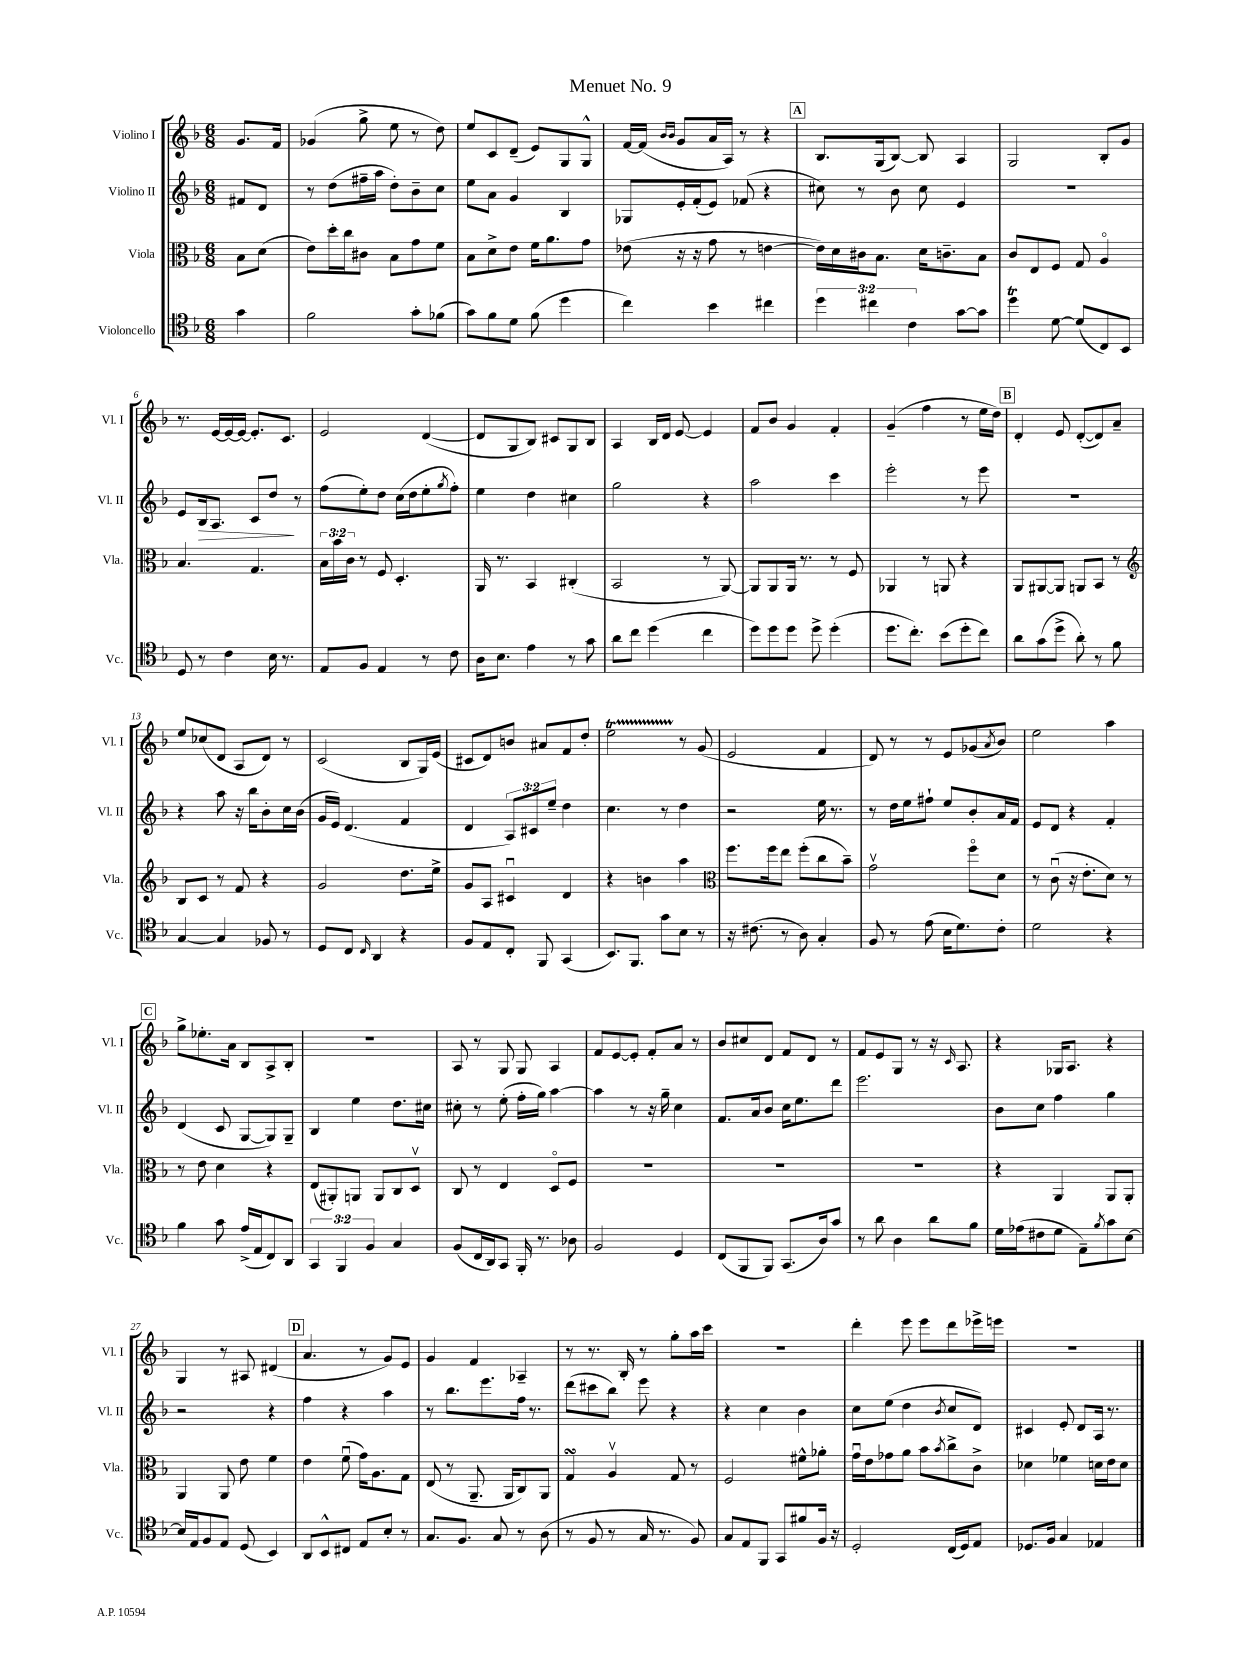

**kern	**kern	**kern	**dynam	**kern
*part4	*part3	*part2	*part2	*part1
*staff4	*staff3	*staff2	*staff2	*staff1
*I"Violoncello	*I"Viola	*I"Violino II	*	*I"Violino I
*I'Vc.	*I'Vla.	*I'Vl. II	*	*I'Vl. I
*clefC4	*clefC3	*clefG2	*	*clefG2
*k[b-]	*k[b-]	*k[b-]	*	*k[b-]
*M6/8	*M6/8	*M6/8	*	*M6/8
=	=	=	=	=
4g\	8B-\L	8f#X/L	.	8.g/L
.	(8d\J	8d/J	.	.
.	.	.	.	16f/Jk
=1	=1	=1	=1	=1
2f\	8e\L)	8r	.	(4g-X/
.	16dd'\L	(8dd\L	.	.
.	16cc\J	.	.	.
.	8c#X\J	16ff#X~\L	.	8gg^\
.	.	16aa\JJ	.	.
.	8B-\L	8dd'\L)	.	8ee\
8g'\L	8g\	8b-~\	.	8r
(8f-X\J	8f\J	8cc\J	.	8dd\)
=2	=2	=2	=2	=2
8g\L)	8B-\L	8ee\L	.	8ee/L
8f\	8d^\	8a\J	.	8c/
8d\J	8e\J	4g/	.	(8d~/J
(8f\	16f\KL	.	.	8e/L)
.	8.a\	.	.	.
4dd\	.	4B-/	.	8G/
.	8g\J	.	.	8G^^/J
=3	=3	=3	=3	=3
4cc\)	(8e-X\	8G-X/L	.	[16f/LL
.	.	.	.	(16f/JJ]
.	.	.	.	16qqb-/LL
.	.	.	.	16qqb-/JJ
.	16r	16e'/L	.	8g/L
.	16r	(16f'/J	.	.
4b-\	8g\	8e/J)	.	16a/L
.	.	.	.	16A/JJ)
.	8r	(8f-X/	.	8r
4cc#X\	[4en\	4r	.	4r
!!LO:REH:place=s1:t=A
=4	=4	=4	=4	=4
6dd\	16e\LL])	8cc#X\)	.	8.B-/L
.	16d\	.	.	.
.	16c#X\J	8r	.	.
6cc#X\	.	.	.	.
.	8.B-\J	.	.	(16G/k
.	.	8b-\	.	[8B-/J)
6c\	.	.	.	.
.	16d\KL	8cc#\	.	8B-/]
.	8.cn~\	.	.	.
[8g\L	.	4e/	.	4A/
8g\J]	8B-\J	.	.	.
=5	=5	=5	=5	=5
4ddT\	8c/L	2.r	.	2G/
.	8E/	.	.	.
[8d\	8F/J	.	.	.
(8d/L]	8G/	.	.	.
8C/)	4A/	.	.	8B-'/L
8BB-/J	.	.	.	8g/J
!!LO:LB:g=z
=6	=6	=6	=6	=6
8D/	4.B-/	8e/L	.	8.r
!	!	!	!LO:HP:b	!
8r	.	16B-/k	>	.
.	.	8.A/J	.	[16e/LL
4c\	.	.	.	16e/_
.	.	.	.	16e/JJ_
.	4.G/	8c/L	.	8.e'/L]
16B-\	.	8dd/J	.	.
8.r	.	.	.	8.c/J
.	.	8r	]	.
=7	=7	=7	=7	=7
8E/L	24B-\LL	(8ff\L	.	2e/
.	24b-\	.	.	.
.	24c\JJ	.	.	.
8F/J	8r	8ee'\)	.	.
4E/	8F/	8dd\J	.	.
.	4.D'/	(16cc\LL	.	.
.	.	16dd\J	.	.
8r	.	8ee'\	.	([4d/
.	.	8qgg/	.	.
8c\	.	8ff'\J)	.	.
=8	=8	=8	=8	=8
16A\KL	16AA/	4ee\	.	8d/L]
8.B-\J	8.r	.	.	.
.	.	.	.	8G/
4e\	4BB-/	4dd\	.	8B-/J)
.	.	.	.	8c#X/L
8r	(4C#X'/	4cc#X\	.	8G/
8g\	.	.	.	8B-/J
=9	=9	=9	=9	=9
8a\L	2BB-/	2gg\	.	4A/
8cc\J	.	.	.	.
(4dd\	.	.	.	16B-/LL
.	.	.	.	16d/JJ
.	.	.	.	[8e/
4cc\	8r	4r	.	4e/]
.	[8AA/)	.	.	.
=10	=10	=10	=10	=10
8dd\L)	8AA/L]	2aa\	.	8f/L
8dd\	8AA/	.	.	8b-/J
8dd\J	16AA/Jk	.	.	4g/
.	8.r	.	.	.
8dd^\	.	.	.	.
(4dd'\	8r	4ccc\	.	4f'/
.	8F/	.	.	.
=11	=11	=11	=11	=11
8.dd\L	4AA-X/	2eee'\	.	(4g~/
8.cc'\J)	.	.	.	.
.	8r	.	.	4ff\
(8b-\L	8AAn/	.	.	.
8dd'\	4r	8r	.	8r
8cc\J)	.	8eee\	.	16ee\LL
.	.	.	.	16dd\JJ)
!!LO:REH:place=s1:t=B
=12	=12	=12	=12	=12
8a\L	8AA/L	2.r	.	4d'/
(8g\	[8AA#X/	.	.	.
8dd^\J	8AA#/J]	.	.	8e/
8a'\)	8AAn/L	.	.	([8d'/L
8r	8BB-/J	.	.	8d/])
8f\	8r	.	.	8a~/J
!!LO:LB:g=z
=13	=13	=13	=13	=13
*	*clefG2	*	*	*
[4G/	8B-/L	4r	.	8ee/L
.	8c/J	.	.	(8cc-X/
4G/]	8r	8aa\	.	8d/J
.	8f/	16r	.	8A/L
.	.	16bb-\KL	.	.
8F-X/	4r	8b-'\	.	8d/J)
8r	.	16cc\L	.	8r
.	.	(16b-\JJ	.	.
=14	=14	=14	=14	=14
8D/L	2g/	16g/LL	.	(2c/
.	.	16e/JJ)	.	.
8C/J	.	(4.d/	.	.
16qqC/	.	.	.	.
4AA/	.	.	.	.
4r	8.dd\L	4f/	.	8B-/L
.	.	.	.	16G/L)
.	16ee^\Jk	.	.	(16e/JJ
=15	=15	=15	=15	=15
8F/L	8g/L	4d/	.	8c#X/L
8E/	8A/J	.	.	8d/)
8C'/J	4c#Xu/	12A/L)	.	8bn/J
.	.	12c#X/	.	.
8FF/	.	.	.	8a#X/L
.	.	12ee~/J	.	.
(4GG/	4d/	4dd\	.	8f/
.	.	.	.	8dd'/J
=16	=16	=16	=16	=16
8.BB-/L)	4r	4.cc\	.	2eet\
8.FF/J	.	.	.	.
.	4bn\	.	.	.
8g\L	.	8r	.	.
8B-\J	4aa\	4dd\	.	8r
8r	.	.	.	(8g/
=17	=17	=17	=17	=17
*	*clefC3	*	*	*
16r	8.ff\L	2r	.	2e/
(8.c#X\	.	.	.	.
.	16ff\k	.	.	.
8r	8ee\J	.	.	.
8A\)	(8ff'\L	.	.	.
4G'/	8cc\	16ee\	.	4f/
.	.	8.r	.	.
.	8b-~\J)	.	.	.
=18	=18	=18	=18	=18
8F/	2gv\	8r	.	8d/)
8r	.	16dd\LL	.	8r
.	.	16ee\J	.	.
(8e\	.	8ff#X`\J	.	8r
16B-\KL	.	8ee/L	.	8e/L
8.d\)	.	.	.	.
.	8ff\L	8b-'/	.	(8g-X/
.	.	.	.	8qa/
8c'\J	8d\J	16a/L	.	8b-/J)
.	.	16f/JJ	.	.
=19	=19	=19	=19	=19
2d\	8r	8e/L	.	2ee\
.	(8cu\	8d/J	.	.
.	16r	4r	.	.
.	8.e'\L	.	.	.
4r	8d\J)	4f'/	.	4aa\
.	8r	.	.	.
!!LO:LB:g=z
!!LO:REH:place=s1:t=C
=20	=20	=20	=20	=20
4f\	8r	(4d/	.	8gg^\L
.	8e\	.	.	8.ee-X'\
8g\	4d\	8c/	.	.
.	.	.	.	16a\Jk
(16e^/LL	.	[8G/L	.	8B-/L
16E/J	.	.	.	.
8C/)	4r	8G/])	.	8A^/
8AA/J	.	8G~/J	.	8B-'/J
=21	=21	=21	=21	=21
6GG/	(8E/L	4B-/	.	2.r
.	8AA#X'/)	.	.	.
6FF/	.	.	.	.
.	8AAn/J	4ee\	.	.
6F/	.	.	.	.
.	8AA/L	.	.	.
4G/	8C/	8.dd\L	.	.
.	8Dv/J	.	.	.
.	.	16cc#X\Jk	.	.
=22	=22	=22	=22	=22
(8F/L	8C/	8cc#X'\	.	8A/
16C/L	8r	8r	.	8r
16AA/J)	.	.	.	.
8GG/J	4E/	(8ee'\	.	8G/
16FF'/	.	16ff'\LL	.	8G/
8.r	.	16gg\JJ)	.	.
.	8D/L	[4aa\	.	4A/
8A-X\	8F/J	.	.	.
=23	=23	=23	=23	=23
2F/	2.r	4aa\]	.	8f/L
.	.	.	.	[8e/
.	.	8r	.	8e'/J]
.	.	16r	.	8f'/L
.	.	16gg~\	.	.
4D/	.	4cc\	.	8a/J
.	.	.	.	8r
=24	=24	=24	=24	=24
(8C/L	2.r	8.f/L	.	8b-/L
8FF/	.	.	.	8cc#X/
.	.	16a/k	.	.
8FF/J)	.	8b-/J	.	8d/J
(8.GG/L	.	16cc\KL	.	8f/L
.	.	8.ee\	.	.
.	.	.	.	8d/J
16A/k)	.	.	.	.
8g/J	.	8ddd\J	.	8r
=25	=25	=25	=25	=25
8r	2.r	2.eee\	.	8f/L
8a\	.	.	.	8e/
4A\	.	.	.	8G/J
.	.	.	.	8r
8a\L	.	.	.	16r
.	.	.	.	16qqc/
.	.	.	.	8.A/
8f\J	.	.	.	.
=26	=26	=26	=26	=26
16d\LL	4r	8b-\L	.	4r
(16e-X\J	.	.	.	.
8c#X\	.	8cc\J	.	.
8d\J	4AA/	4ff\	.	16G-X/KL
.	.	.	.	8.A/J
8E~\L)	.	.	.	.
8qf/	.	.	.	.
8g\	8AA/L	4gg\	.	4r
[8B-\J	8AA'/J	.	.	.
!!LO:LB:g=z
=27	=27	=27	=27	=27
16B-/LL]	4AA/	2r	.	4G/
16E/J	.	.	.	.
8F/	.	.	.	.
8E/J	8AA/	.	.	8r
(8D/	8e\	.	.	8A#X/
4BB-/)	4f\	4r	.	(4d#X/
!!LO:REH:place=s1:t=D
=28	=28	=28	=28	=28
8AA/L	4e\	4ff\	.	4.a/
8BB-^^/	.	.	.	.
8C#X/J	(8fu\	4r	.	.
8E/L	16g\KL)	.	.	8r
.	8.A\	.	.	.
8B-'/J	.	4aa\	.	8g/L)
8r	8G\J	.	.	8e/J
=29	=29	=29	=29	=29
8.G/L	(8E/	8r	.	4g/
.	8r	8.bb-\L	.	.
8.F/J	.	.	.	.
.	8.AA~/	.	.	4f/
.	.	8.eee\	.	.
8G/	.	.	.	.
.	16AA/KL	.	.	.
8r	8C/)	16ff\Jk	.	4A-X~/
.	.	8.r	.	.
(8A\	8AA/J	.	.	.
=30	=30	=30	=30	=30
8r	4GsSSS/	(8ddd\L	.	8r
8F/	.	8ccc#X\	.	8.r
8r	4Av/	8bb-\J)	.	.
.	.	.	.	16B-'/
16G/	.	8eee\	.	8r
8.r	.	.	.	.
.	8G/	4r	.	8gg'\L
8F/)	8r	.	.	16aa\L
.	.	.	.	16ccc\JJ
=31	=31	=31	=31	=31
8G/L	2F/	4r	.	2.r
8E/	.	.	.	.
8FF/J	.	4cc\	.	.
8GG/L	.	.	.	.
8f#X/	8f#X^^\L	4b-\	.	.
16F/Jk	8a-X'\J	.	.	.
16r	.	.	.	.
=32	=32	=32	=32	=32
2D'/	16gu\LL	8cc\L	.	4ddd'\
.	16e\J	.	.	.
.	8g-X\	(8ee\J	.	.
.	8a\J	4dd\	.	8eee\
.	8b-\L	.	.	8eee\L
.	8qb-/	8qb-/	.	.
(16C/LL	8cc^\	8cc/L	.	8ddd\
16D/J)	.	.	.	.
8E/J	8c^\J	8d/J)	.	16eee-X^\L
.	.	.	.	16eeen\JJ
=33	=33	=33	=33	=33
8.D-X/L	4d-X\	4c#X/	.	2.r
16F/Jk	.	.	.	.
4G/	4f-X\	8e'/	.	.
.	.	8d/L	.	.
4E-X/	16dn\LL	16A/Jk	.	.
.	16e\J	8.r	.	.
.	8d\J	.	.	.
==	==	==	==	==
*-	*-	*-	*-	*-
